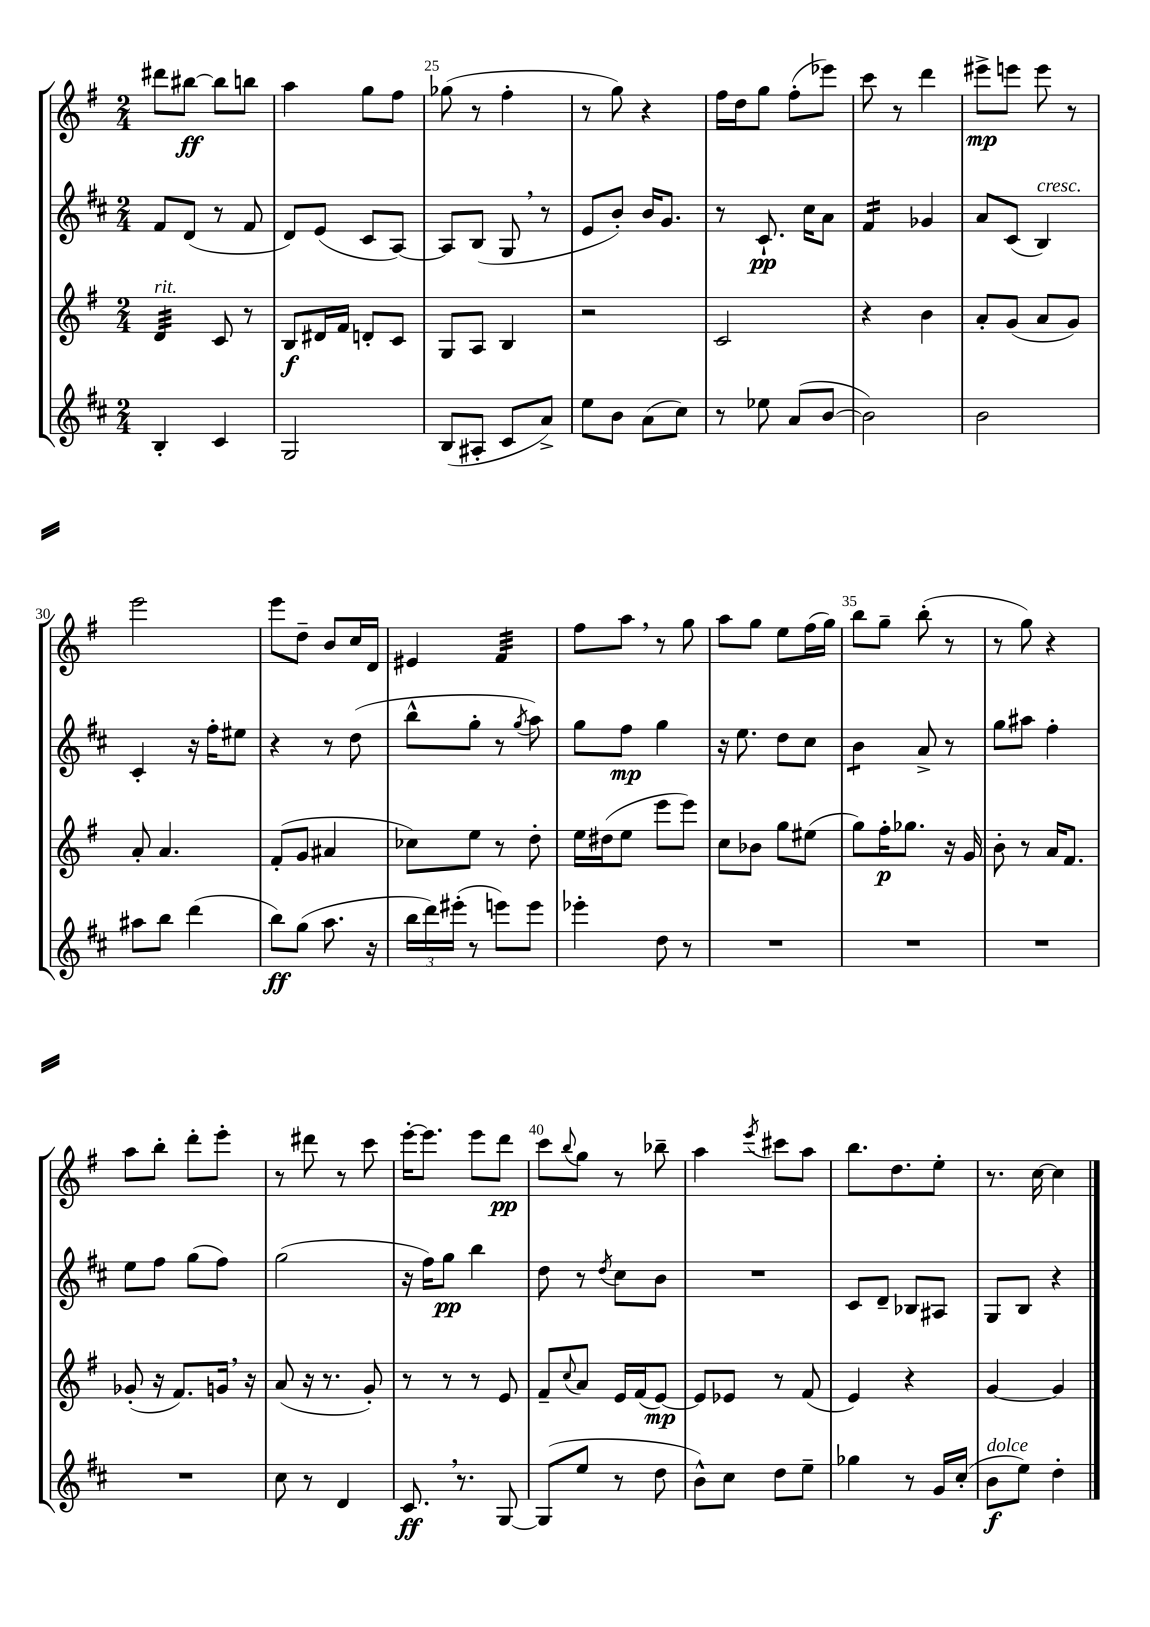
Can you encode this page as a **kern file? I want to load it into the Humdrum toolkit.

**kern	**dynam	**kern	**dynam	**kern	**dynam	**kern	**dynam
*part4	*part4	*part3	*part3	*part2	*part2	*part1	*part1
*staff4	*staff4	*staff3	*staff3	*staff2	*staff2	*staff1	*staff1
*clefG2	*	*clefG2	*	*clefG2	*	*clefG2	*
*k[f#c#]	*	*k[f#]	*	*k[f#c#]	*	*k[f#]	*
*M2/4	*	*M2/4	*	*M2/4	*	*M2/4	*
=23	=23	=23	=23	=23	=23	=23	=23
!	!	!LO:TX:a:i:t=rit.	!	!	!	!	!
*	*	*tremolo	*	*	*	*	*
4B'/	.	32d/LLL	.	8f#/L	.	8ddd#X\L	.
.	.	32d/	.	.	.	.	.
.	.	32d/	.	.	.	.	.
.	.	32d/	.	.	.	.	.
.	.	32d/	.	(8d/J	.	[8bb#X\J	ff
.	.	32d/	.	.	.	.	.
.	.	32d/	.	.	.	.	.
.	.	32d/JJJ	.	.	.	.	.
*	*	*Xtremolo	*	*	*	*	*
4c#/	.	8c/	.	8r	.	8bb#\L]	.
.	.	8r	.	8f#/	.	8bbn\J	.
=24	=24	=24	=24	=24	=24	=24	=24
2G/	.	8B/L	f	8d/L)	.	4aa\	.
.	.	16d#X/L	.	(8e/J	.	.	.
.	.	16f#/JJ	.	.	.	.	.
.	.	8dn'/L	.	8c#/L	.	8gg\L	.
.	.	8c/J	.	[8A/J)	.	8ff#\J	.
=25	=25	=25	=25	=25	=25	=25	=25
(8B/L	.	8G/L	.	8A/L]	.	(8gg-X\	.
8A#X'/J	.	8A/J	.	(8B/J	.	8r	.
8c#/L	.	4B/	.	8G,/	.	4ff#'\	.
8a^/J)	.	.	.	8r	.	.	.
=26	=26	=26	=26	=26	=26	=26	=26
8ee\L	.	2r	.	8e/L	.	8r	.
8b\J	.	.	.	8b'/J)	.	8gg\)	.
(8a\L	.	.	.	16b/KL	.	4r	.
.	.	.	.	8.g/J	.	.	.
8cc#\J)	.	.	.	.	.	.	.
=27	=27	=27	=27	=27	=27	=27	=27
8r	.	2c/	.	8r	.	16ff#\LL	.
.	.	.	.	.	.	16dd\J	.
8ee-X\	.	.	.	8.c#`/	pp	8gg\J	.
(8a/L	.	.	.	.	.	(8ff#'\L	.
.	.	.	.	16cc#\KL	.	.	.
[8b/J	.	.	.	8a\J	.	8eee-X\J)	.
=28	=28	=28	=28	=28	=28	=28	=28
*	*	*	*	*tremolo	*	*	*
2b\])	.	4r	.	16f#/LL	.	8ccc\	.
.	.	.	.	16f#/	.	.	.
.	.	.	.	16f#/	.	8r	.
.	.	.	.	16f#/JJ	.	.	.
*	*	*	*	*Xtremolo	*	*	*
.	.	4b\	.	4g-X/	.	4ddd\	.
=29	=29	=29	=29	=29	=29	=29	=29
2b\	.	8a'/L	.	8a/L	.	8eee#X^\L	mp
.	.	(8g/J	.	(8c#/J	.	8eeen\J	.
!	!	!	!	!LO:TX:a:i:t=cresc.	!	!	!
.	.	8a/L	.	4B/)	.	8eee\	.
.	.	8g/J)	.	.	.	8r	.
!!LO:LB:g=z
=30	=30	=30	=30	=30	=30	=30	=30
8aa#X\L	.	8a'/	.	4c#'/	.	2eee\	.
8bb\J	.	4.a/	.	.	.	.	.
(4ddd\	.	.	.	16r	.	.	.
.	.	.	.	16ff#'\KL	.	.	.
.	.	.	.	8ee#X\J	.	.	.
=31	=31	=31	=31	=31	=31	=31	=31
8bb\L)	ff	(8f#'/L	.	4r	.	8eee\L	.
(8gg\J	.	8g/J	.	.	.	8dd~\J	.
8.aa\	.	4a#X/	.	8r	.	8b/L	.
.	.	.	.	(8dd\	.	16cc/L	.
16r	.	.	.	.	.	16d/JJ	.
=32	=32	=32	=32	=32	=32	=32	=32
24bb\LL	.	8cc-X\L)	.	8bb^^\L	.	4e#X/	.
24ddd\)	.	.	.	.	.	.	.
(24eee#X'\JJ	.	.	.	.	.	.	.
8r	.	8ee\J	.	8gg'\J	.	.	.
*	*	*	*	*	*	*tremolo	*
8eeen\L)	.	8r	.	8r	.	32f#/LLL	.
.	.	.	.	.	.	32f#/	.
.	.	.	.	.	.	32f#/	.
.	.	.	.	.	.	32f#/	.
.	.	.	.	8qgg/	.	.	.
8eee\J	.	8dd'\	.	8aa\)	.	32f#/	.
.	.	.	.	.	.	32f#/	.
.	.	.	.	.	.	32f#/	.
.	.	.	.	.	.	32f#/JJJ	.
*	*	*	*	*	*	*Xtremolo	*
=33	=33	=33	=33	=33	=33	=33	=33
4eee-X'\	.	16ee\LL	.	8gg\L	.	8ff#\L	.
.	.	(16dd#X\J	.	.	.	.	.
.	.	8ee\J	.	8ff#\J	mp	8aa,\J	.
8dd\	.	8eee\L	.	4gg\	.	8r	.
8r	.	8eee\J)	.	.	.	8gg\	.
=34	=34	=34	=34	=34	=34	=34	=34
2r	.	8cc\L	.	16r	.	8aa\L	.
.	.	.	.	8.ee\	.	.	.
.	.	8b-X\J	.	.	.	8gg\J	.
.	.	8gg\L	.	8dd\L	.	8ee\L	.
.	.	(8ee#X\J	.	8cc#\J	.	(16ff#\L	.
.	.	.	.	.	.	16gg\JJ)	.
=35	=35	=35	=35	=35	=35	=35	=35
*	*	*	*	*tremolo	*	*	*
2r	.	8gg\L)	.	8b\L	.	8bb\L	.
.	.	16ff#'\K	p	8b\J	.	8gg~\J	.
*	*	*	*	*Xtremolo	*	*	*
.	.	8.gg-X\J	.	.	.	.	.
.	.	.	.	8a^/	.	(8bb'\	.
.	.	16r	.	8r	.	8r	.
.	.	16g/	.	.	.	.	.
=36	=36	=36	=36	=36	=36	=36	=36
2r	.	8b'\	.	8gg\L	.	8r	.
.	.	8r	.	8aa#X\J	.	8gg\)	.
.	.	16a/KL	.	4ff#'\	.	4r	.
.	.	8.f#/J	.	.	.	.	.
!!LO:LB:g=z
=37	=37	=37	=37	=37	=37	=37	=37
2r	.	(8g-X'/	.	8ee\L	.	8aa\L	.
.	.	16r	.	8ff#\J	.	8bb'\J	.
.	.	8.f#/L)	.	.	.	.	.
.	.	.	.	(8gg\L	.	8ddd'\L	.
.	.	16gn,/Jk	.	8ff#\J)	.	8eee'\J	.
.	.	16r	.	.	.	.	.
=38	=38	=38	=38	=38	=38	=38	=38
8cc#\	.	(8a/	.	(2gg\	.	8r	.
8r	.	16r	.	.	.	8ddd#X\	.
.	.	8.r	.	.	.	.	.
4d/	.	.	.	.	.	8r	.
.	.	8g'/)	.	.	.	8ccc\	.
=39	=39	=39	=39	=39	=39	=39	=39
8.c#,/	ff	8r	.	16r	.	[16eee'\KL	.
.	.	.	.	16ff#\KL)	.	8.eee\J]	.
.	.	8r	.	8gg\J	pp	.	.
8.r	.	.	.	.	.	.	.
.	.	8r	.	4bb\	.	8eee\L	.
[8G/	.	8e/	.	.	.	8ddd\J	pp
=40	=40	=40	=40	=40	=40	=40	=40
(8G/L]	.	8f#~/L	.	8dd\	.	8ccc\L	.
.	.	8qqcc/	.	.	.	8qqbb/	.
8ee/J	.	8a/J	.	8r	.	8gg\J	.
.	.	.	.	8qdd/	.	.	.
8r	.	16e/LL	.	8cc#\L	.	8r	.
.	.	(16f#/J	.	.	.	.	.
8dd\	.	[8e/J)	mp	8b\J	.	8bb-X~\	.
=41	=41	=41	=41	=41	=41	=41	=41
8b^^\L)	.	8e/L]	.	2r	.	4aa\	.
8cc#\J	.	8e-X/J	.	.	.	.	.
.	.	.	.	.	.	8qeee/	.
8dd\L	.	8r	.	.	.	8ccc#X\L	.
8ee~\J	.	(8f#/	.	.	.	8aa\J	.
=42	=42	=42	=42	=42	=42	=42	=42
4gg-X\	.	4e/)	.	8c#/L	.	8.bb\L	.
.	.	.	.	8d~/J	.	.	.
.	.	.	.	.	.	8.dd\	.
8r	.	4r	.	8B-X/L	.	.	.
16g/LL	.	.	.	8A#X/J	.	8ee'\J	.
(16cc#'/JJ	.	.	.	.	.	.	.
=43	=43	=43	=43	=43	=43	=43	=43
!LO:TX:a:i:t=dolce	!	!	!	!	!	!	!
8b\L	f	[4g/	.	8G/L	.	8.r	.
8ee\J)	.	.	.	8B/J	.	.	.
.	.	.	.	.	.	[16cc\	.
4dd'\	.	4g/]	.	4r	.	4cc\]	.
==	==	==	==	==	==	==	==
*-	*-	*-	*-	*-	*-	*-	*-
